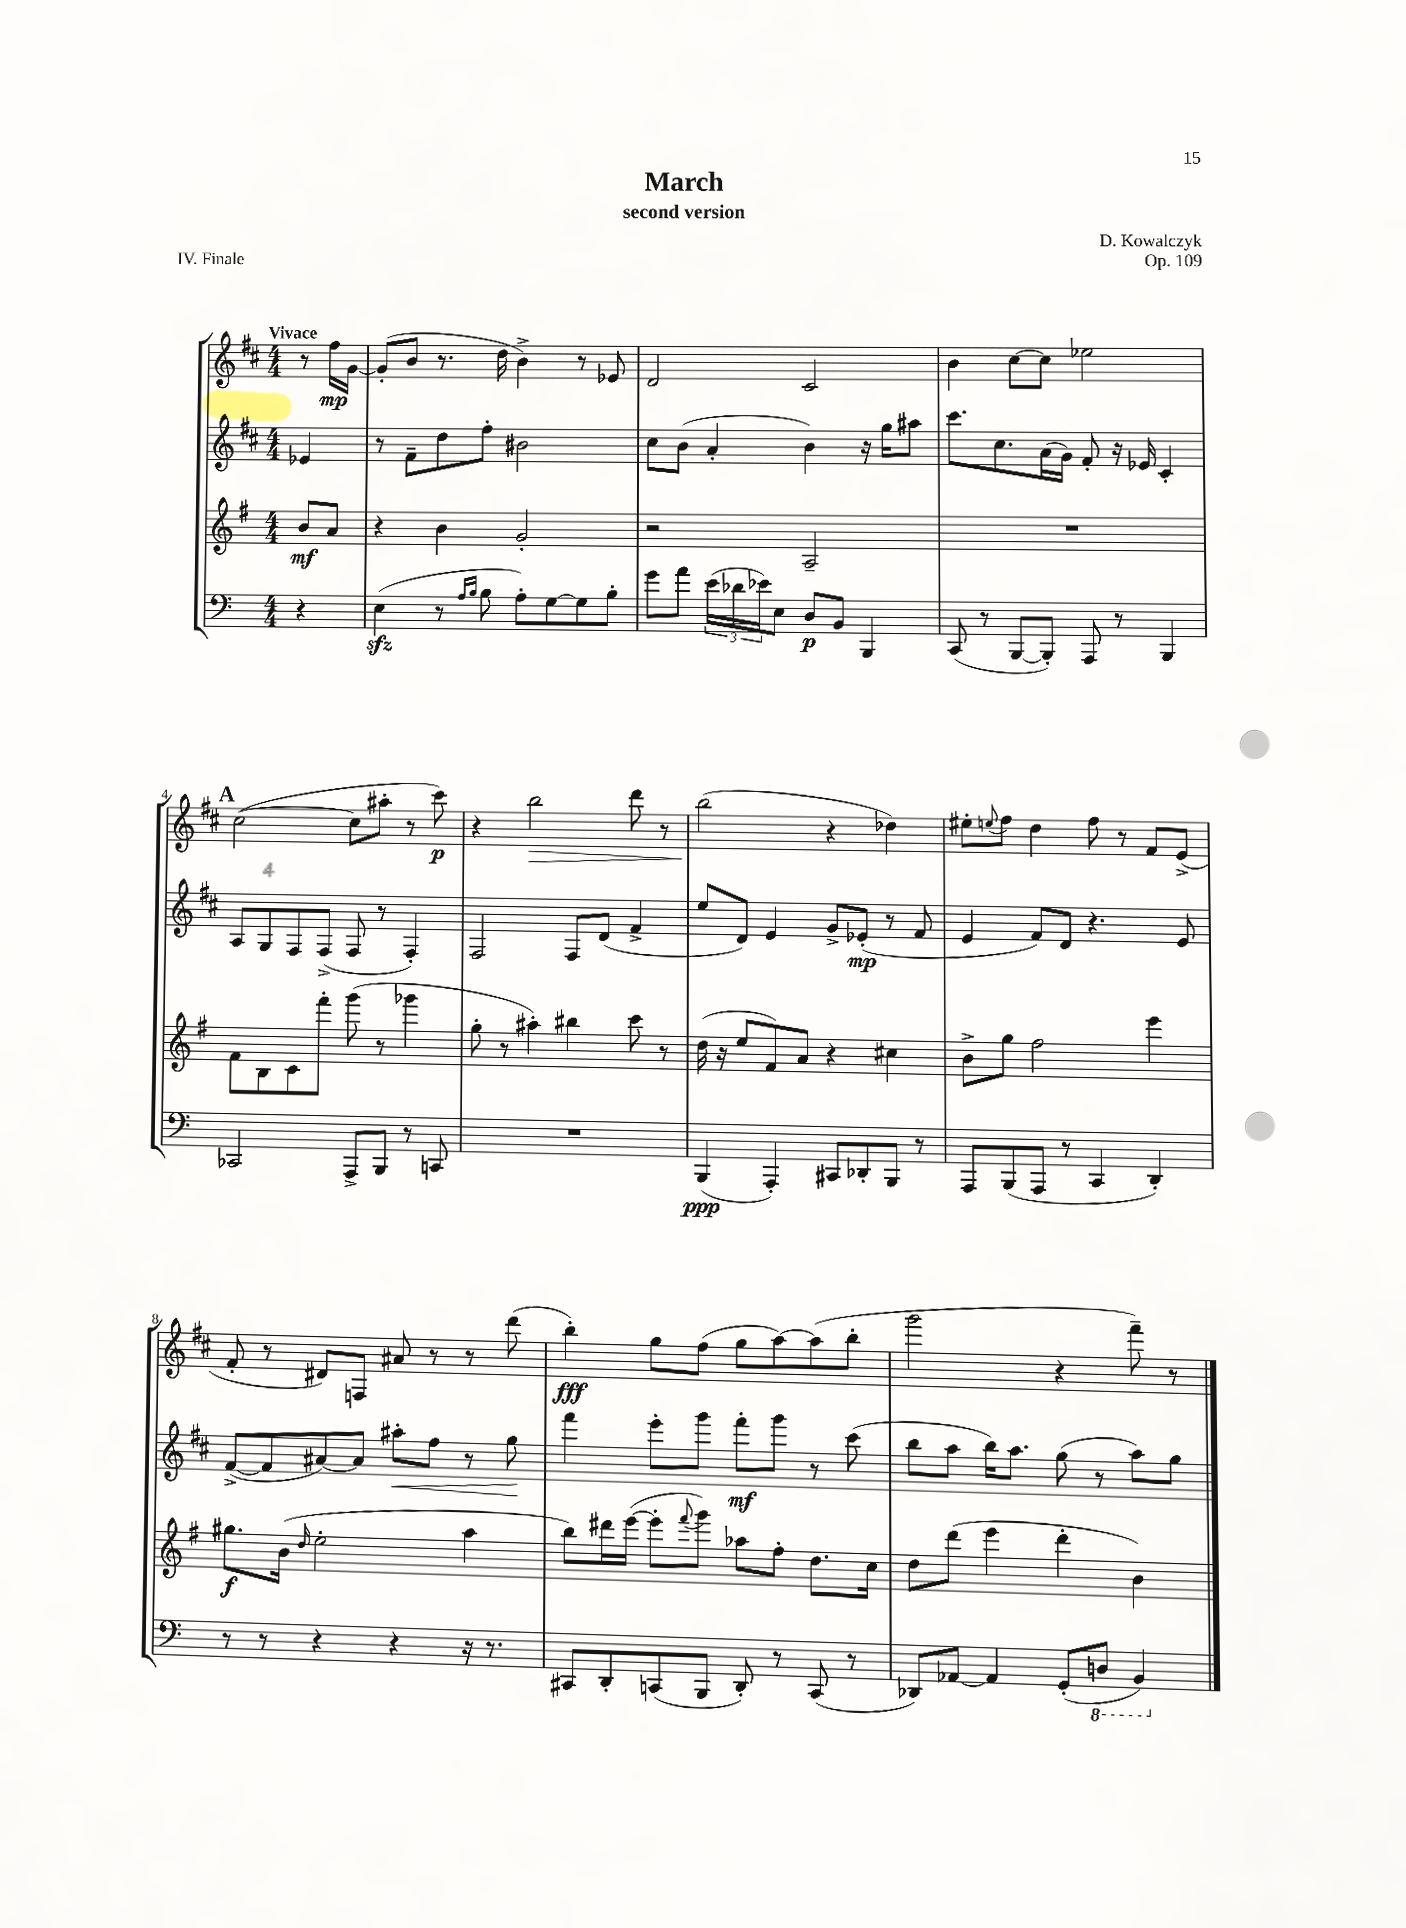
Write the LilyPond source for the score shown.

\header { title = "March" composer = "D. Kowalczyk" subtitle = "second version" opus = "Op. 109" piece = "IV. Finale" }
<<
\new StaffGroup <<
\new Staff = "s0" {
    \clef treble \key d \major \numericTimeSignature \time 4/4 \partial 4 \tempo "Vivace"
    r8 fis''16\mp g'16~ |
    g'8-.( b'8 r8. d''16 b'4->) r8 ees'8 |
    d'2 cis'2 |
    b'4 cis''8~ cis''8 ees''2 |
    \mark \markup { \bold "A" } cis''2~( cis''8 ais''8-. r8 cis'''8\p) |
    r4 b''2\> d'''8 r8 |
    b''2\!( r4 des''4) |
    eis''8-. \appoggiatura { e''8 } fis''8 d''4 fis''8 r8 fis'8 e'8->( |
    fis'8-. r8 dis'8) f8 ais'8 r8 r8 d'''8( |
    b''4-.\fff) g''8 fis''8( g''8 a''8~) a''8( b''8-. |
    g'''2 r4 fis'''8--) r8 \bar "|." |
}
\new Staff = "s1" {
    \clef treble \key d \major \numericTimeSignature \time 4/4 \partial 4
    ees'4 |
    r8 fis'8-- d''8 fis''8-. bis'2 |
    cis''8 b'8( a'4-. b'4) r16 g''16 ais''8 |
    cis'''8. cis''8. a'16( g'16) fis'8-. r16 ees'16 cis'4-. |
    \mark \markup { \bold "A" } a8 g8 fis8 fis8->( fis8 r8 fis4-.) |
    fis2 fis8 d'8( fis'4-> |
    e''8 d'8) e'4 g'8-> ees'8-.\mp( r8 fis'8 |
    e'4 fis'8) d'8 r4. e'8 |
    fis'8~->( fis'8 ais'8~) ais'8 ais''8-.\< fis''8 r8 g''8\! |
    fis'''4 e'''8-. g'''8 fis'''8-.\mf g'''8 r8 cis'''8( |
    b''8 a''8 b''16) a''8. g''8( r8 a''8) g''8 \bar "|." |
}
\new Staff = "s2" {
    \clef treble \key g \major \numericTimeSignature \time 4/4 \partial 4
    b'8\mf a'8 |
    r4 b'4 g'2-. |
    r2 a2-- |
    R1 |
    \mark \markup { \bold "A" } fis'8 b8 c'8 fis'''8-. g'''8( r8 ges'''4 |
    g''8-. r8 ais''4-.) bis''4 c'''8 r8 |
    d''16( r16 e''8 fis'8) a'8 r4 cis''4 |
    b'8-> g''8 fis''2 e'''4 |
    gis''8.\f b'16( \grace { d''16 } e''2-. a''4 |
    b''8) dis'''16 e'''16~( e'''8-. \appoggiatura { fis'''8 } g'''8) aes''8 fis''8-. d''8. c''16 |
    d''8 d'''8( e'''4 d'''4-. b'4) \bar "|." |
}
\new Staff = "s3" {
    \clef bass \key c \major \numericTimeSignature \time 4/4 \partial 4
    r4 |
    e4\sfz( r8 \grace { a16 b16 } b8 a8-.) g8~ g8 b8-. |
    g'8 a'8 \tuplet 3/2 { e'16( des'16 ees'16) } e8 d8\p b,8 b,,4 |
    c,8( r8 b,,8~ b,,8-.) a,,8 r8 b,,4 |
    \mark \markup { \bold "A" } ces,2 a,,8-> b,,8 r8 c,8 |
    R1 |
    b,,4\ppp( a,,4-.) cis,8 des,8-. b,,8 r8 |
    a,,8 b,,8( a,,8 r8 c,4 d,4-.) |
    r8 r8 r4 r4 r16 r8. |
    cis,8 d,8-. c,8( b,,8 d,8-.) r8 c,8( r8 |
    des,8) aes,8~ aes,4 g,8-.( \ottava #-1 d,8 b,,4) \ottava #0 \bar "|." |
}
>>
>>
